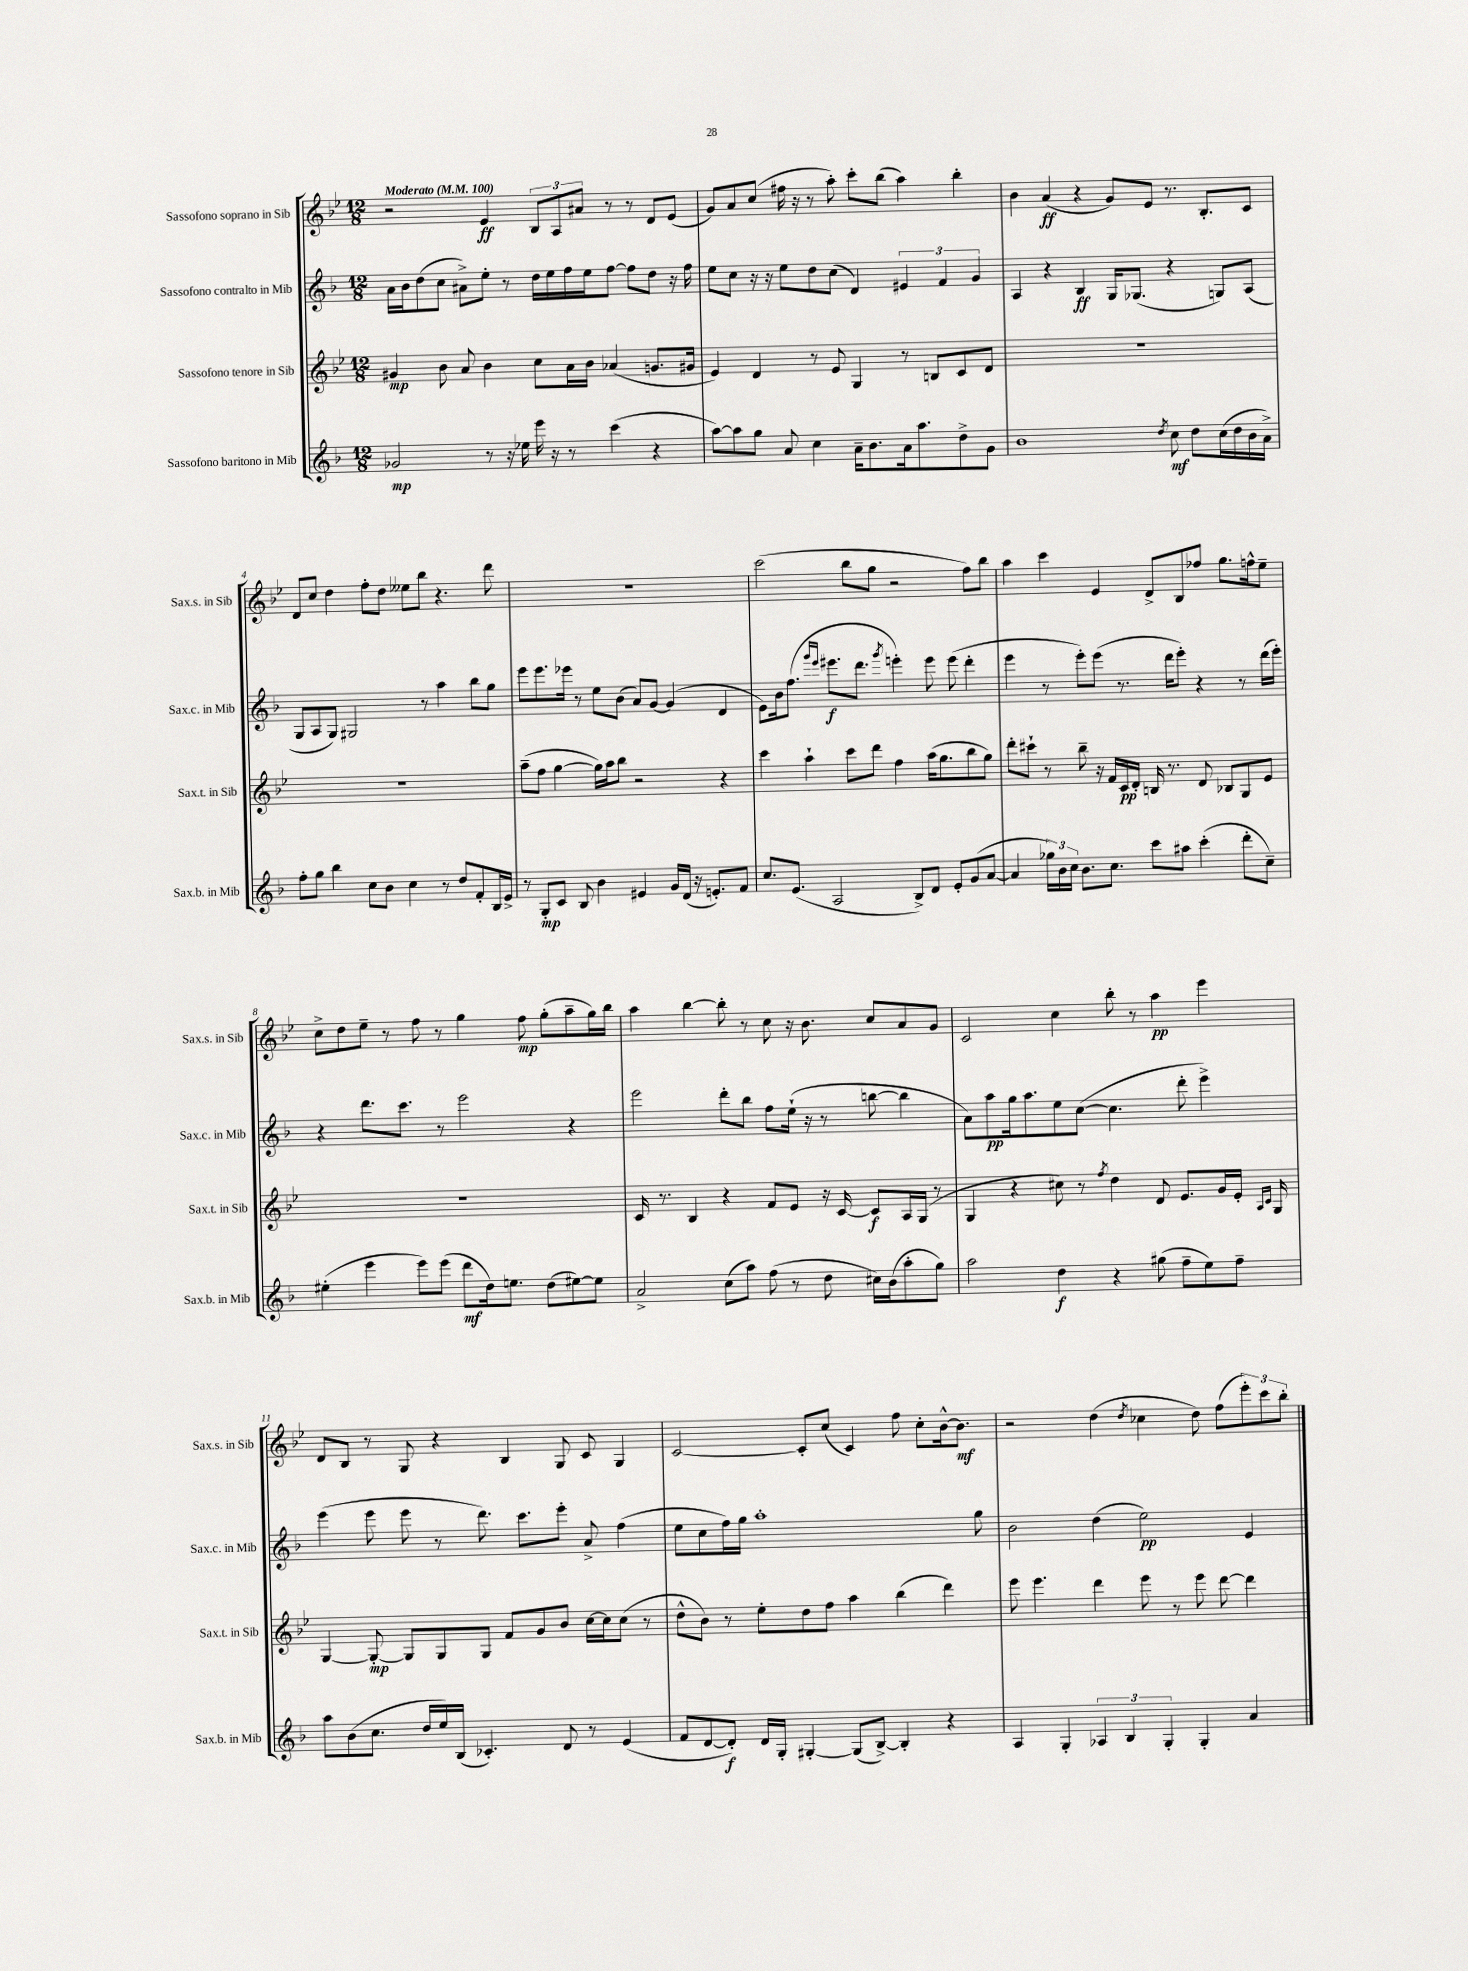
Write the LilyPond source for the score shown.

<<
\new StaffGroup <<
\new Staff = "s0" \with { instrumentName = "Sassofono soprano in Sib" shortInstrumentName = "Sax.s. in Sib" } {
    \clef treble \key bes \major \numericTimeSignature \time 12/8 \tempo "Moderato" 4 = 100
    r2 ees'4\ff \tuplet 3/2 { bes8 a8 ais'8 } r8 r8 d'8 ees'8( |
    g'8) a'8 c''8( fis''16 r16 r8 a''8-.) c'''8-. bes''8( a''4) bes''4-. |
    bes'4 a'4\ff( r4 g'8) ees'8 r8. bes8.-. c'8 |
    d'8 c''8 d''4 f''8-. d''8 eeses''8 bes''8 r4. d'''8 |
    R1. |
    c'''2( bes''8 g''8 r2 f''8) bes''8 |
    a''4 c'''4 ees'4 d'8-> bes8 fes''8 g''8. f''16-^ ees''8-- |
    c''8-> d''8 ees''8-- r8 f''8 r8 g''4 f''8\mp g''8-.( a''8-- g''16) bes''16 |
    a''4 bes''4~ bes''8-. r8 c''8 r16 bes'8. c''8 a'8 g'8 |
    c'2 c''4 bes''8-. r8 a''4\pp ees'''4 |
    d'8 bes8 r8 g8 r4 bes4 g8 c'8 g4 |
    c'2~ c'8-. c''8( c'4) f''8 c''8-. bes'16~-^ bes'8.\mf |
    r2 d''4( \acciaccatura { d''8 } ces''4 d''8) f''8( \tuplet 3/2 { ees'''8-.) c'''8 bes''8-. } \bar "|." |
}
\new Staff = "s1" \with { instrumentName = "Sassofono contralto in Mib" shortInstrumentName = "Sax.c. in Mib" } {
    \clef treble \key f \major \numericTimeSignature \time 12/8
    a'16 bes'16 d''8( c''8 ais'8->) e''8-. r8 d''16 e''16 f''16 e''16 f''8~ f''8 d''8 r16 f''16 |
    e''8 c''8 r16 r16 e''8 d''8 c''8( d'4) \tuplet 3/2 { eis'4 f'4 g'4 } |
    a4 r4 bes4\ff g16 ges8.( r4 g8) a8( |
    g8 a8 g8) gis2 r8 a''4 bes''8 g''8 |
    e'''8 e'''8. ees'''16 r8 e''8 bes'8( a'8) g'8~ g'4( d'4 |
    e'8) bes'16 f''8.( \grace { g'''16 e'''16 } eis'''8.\f d'''8. \acciaccatura { g'''8 } e'''4-.) e'''8 e'''8( d'''4-. |
    e'''4 r8 e'''8-.) e'''8( r8. d'''16 e'''8-.) r4 r8 d'''16( e'''16-.) |
    r4 d'''8. c'''8. r8 e'''2 r4 |
    e'''2 d'''8-. bes''8 f''8 e''16-!( r16 r8 b''8~ b''4 |
    a'8) a''8\pp g''16 a''8. e''8 c''8~( c''4. d'''8-. e'''4->) |
    e'''4( e'''8 e'''8 r8 d'''8.) c'''8. e'''8-. a'8-> f''4( |
    e''8 c''8 f''16) g''16 a''1-. g''8 |
    bes'2 d''4( e''2\pp) e'4 \bar "|." |
}
\new Staff = "s2" \with { instrumentName = "Sassofono tenore in Sib" shortInstrumentName = "Sax.t. in Sib" } {
    \clef treble \key bes \major \numericTimeSignature \time 12/8
    gis'4\mp bes'8 a'8 bes'4 c''8 a'16 bes'16 aes'4( g'8. gis'16 |
    ees'4) d'4 r8 ees'8 g4 r8 b8 c'8 d'8 |
    R1. |
    R1. |
    a''8--( f''8 g''4~ g''16) a''16 bes''8 r2 r4 |
    c'''4 a''4-! c'''8 d'''8 f''4 a''16( g''8. bes''8 g''8) |
    d'''8-. cis'''8-! r8 bes''8-- r16 f'16 c'16\pp d'16-. b16 r8. d'8 bes8 g8 ees'8 |
    R1. |
    c'16 r8. bes4 r4 f'8 ees'8 r16 c'16~ c'8\f a16 g16( r8 |
    g4 r4 cis''8) r8 \acciaccatura { f''8 } d''4 d'8 ees'8. g'16 ees'16-. \grace { a16 c'16 } g16 |
    g4~ g8~-.\mp g8 g8 g8 f'8 g'8 bes'8 c''16~ c''16 c''8( r8 |
    d''8-^ bes'8) r8 ees''8-. d''8 f''8 a''4 bes''4( d'''4) |
    ees'''8 ees'''4. d'''4 ees'''8 r8 ees'''8 d'''8~ d'''4 \bar "|." |
}
\new Staff = "s3" \with { instrumentName = "Sassofono baritono in Mib" shortInstrumentName = "Sax.b. in Mib" } {
    \clef treble \key f \major \numericTimeSignature \time 12/8
    ges'2\mp r8 r16 ees''16 e'''16 r16 r8 c'''4( r4 |
    a''8~) a''8 g''8 a'8 c''4 a'16-- bes'8. a'16 a''8. d''8-> g'8 |
    bes'1 \acciaccatura { d''8 } c''8\mf d''8 c''16( d''16 bes'16 a'16->) |
    f''8-. g''8 bes''4 c''8 bes'8 c''4 r8 d''8 f'8-. bes16 e'16-> |
    r8 g8-.\mp c'8 bes8 bes'4 eis'4 g'16 d'16( r16 e'8.-.) f'8 |
    c''8. e'8.( a2 bes8->) d'8 e'8-. g'8( a'8~ |
    a'4 \tuplet 3/2 { ges''16) bes'16 c''16 } bes'8. c''8. c'''8 ais''8 c'''4-.( d'''8-. c''8--) |
    eis''4-.( e'''4 e'''8) e'''8( d'''8\mf d''16) e''8. d''8( eis''8~) eis''8 |
    a'2-> c''8( a''8) f''8( r8 d''8 cis''16) bes'16( a''8-. g''8) |
    a''2 d''4\f r4 gis''8( f''8-- e''8) f''8-- |
    a''8 bes'8( c''8. d''16 e''16) bes16( ces'4.-.) d'8 r8 e'4( |
    f'8 d'8~ d'8-.\f) d'16 g16-. gis4~-. gis8( bes8~->) bes4-. r4 |
    a4 g4-. \tuplet 3/2 { aes4 bes4 g4-. } g4-. a'4 \bar "|." |
}
>>
>>
